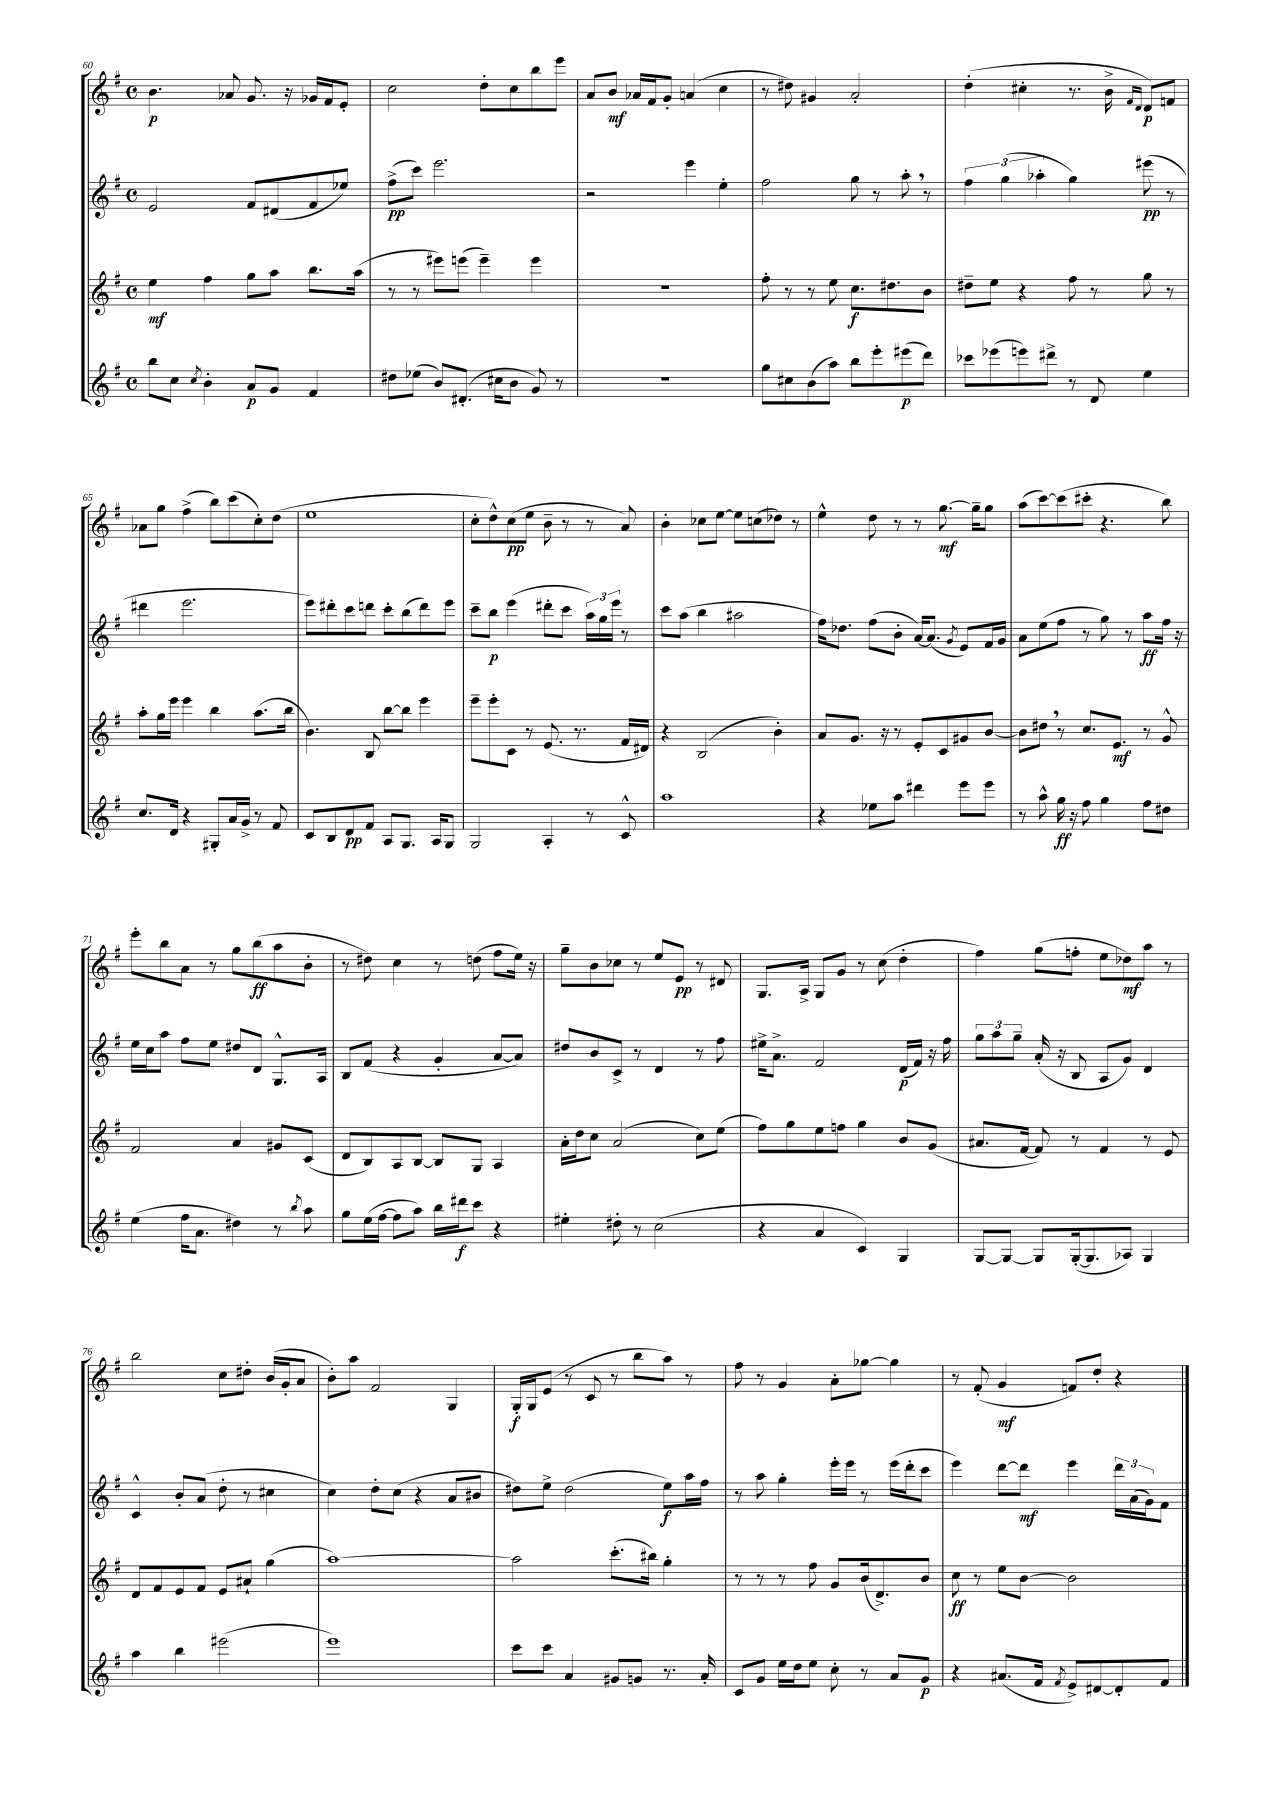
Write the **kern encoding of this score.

**kern	**dynam	**kern	**dynam	**kern	**dynam	**kern	**dynam
*part4	*part4	*part3	*part3	*part2	*part2	*part1	*part1
*staff4	*staff4	*staff3	*staff3	*staff2	*staff2	*staff1	*staff1
*clefG2	*	*clefG2	*	*clefG2	*	*clefG2	*
*k[f#]	*	*k[f#]	*	*k[f#]	*	*k[f#]	*
*M4/4	*	*M4/4	*	*M4/4	*	*M4/4	*
*met(c)	*	*met(c)	*	*met(c)	*	*met(c)	*
=60	=60	=60	=60	=60	=60	=60	=60
8bb\L	.	4ee\	mf	2e/	.	4.b\	p
8cc\J	.	.	.	.	.	.	.
8qcc/	.	.	.	.	.	.	.
4b'\	.	4ff#\	.	.	.	.	.
.	.	.	.	.	.	8a-X/	.
8a/L	p	8gg\L	.	8f#/L	.	8.g/	.
8g/J	.	8aa\J	.	(8d#X/	.	.	.
.	.	.	.	.	.	16r	.
4f#/	.	8.bb\L	.	8f#/	.	16g-X/LL	.
.	.	.	.	.	.	16f#/J	.
.	.	.	.	8ee-X/J)	.	8e'/J	.
.	.	(16aa\Jk	.	.	.	.	.
=61	=61	=61	=61	=61	=61	=61	=61
8dd#X\L	.	8r	.	(8ff#^\L	pp	2cc\	.
(8ee-X\J	.	8r	.	8ccc\J)	.	.	.
8b/L)	.	8eee#X\L)	.	2.eee\	.	.	.
(8.d#X'/J	.	(8eeen\J	.	.	.	.	.
.	.	4eee~\)	.	.	.	8dd'\L	.
16cc#X\KL	.	.	.	.	.	.	.
8b\J	.	.	.	.	.	8cc\	.
8g/)	.	4eee\	.	.	.	8bb\	.
8r	.	.	.	.	.	8eee\J	.
=62	=62	=62	=62	=62	=62	=62	=62
1r	.	1r	.	2r	.	8a/L	.
.	.	.	.	.	.	8b/J	mf
.	.	.	.	.	.	16a-X/LL	.
.	.	.	.	.	.	16f#/J	.
.	.	.	.	.	.	8g'/J	.
.	.	.	.	4eee\	.	(4an/	.
.	.	.	.	4ee'\	.	4cc\	.
=63	=63	=63	=63	=63	=63	=63	=63
8gg\L	.	8ff#'\	.	2ff#\	.	8r	.
8cc#X\	.	8r	.	.	.	8dd#X\)	.
(8b\	.	8r	.	.	.	4g#X/	.
8aa\J)	.	8ee\	.	.	.	.	.
8bb\L	.	8.cc\L	f	8gg\	.	2a'/	.
8eee'\	.	.	.	8r	.	.	.
.	.	8.dd#X\	.	.	.	.	.
(8eee#X\	p	.	.	8aa',\	.	.	.
8ddd\J)	.	8b\J	.	8r	.	.	.
=64	=64	=64	=64	=64	=64	=64	=64
8ccc-X\L	.	8dd#X~\L	.	6ff#\	.	(4dd'\	.
(8eee-X\	.	8ee\J	.	.	.	.	.
.	.	.	.	(6gg\	.	.	.
8eeen\)	.	4r	.	.	.	4cc#X'\	.
.	.	.	.	6aa-X'\	.	.	.
8ddd#X^\J	.	.	.	.	.	.	.
8r	.	8ff#\	.	4gg\)	.	8.r	.
8d/	.	8r	.	.	.	.	.
.	.	.	.	.	.	16b^\	.
.	.	.	.	.	.	16qqf#/LL	.
.	.	.	.	.	.	16qqd/JJ	.
4ee\	.	8gg\	.	(8eee#X\	pp	8d/L)	p
.	.	8r	.	8r	.	8fn/J	.
!!LO:LB:g=z
=65	=65	=65	=65	=65	=65	=65	=65
8.cc/L	.	8aa'\L	.	4ddd#X\	.	8a-X\L	.
.	.	16gg\L	.	.	.	8gg\J	.
16d/Jk	.	16eee\JJ	.	.	.	.	.
4r	.	4eee\	.	2.eee\	.	(4ff#^\	.
8G#X'/L	.	4bb\	.	.	.	8bb\L)	.
16a/L	.	.	.	.	.	(8ccc\	.
16g^/JJ	.	.	.	.	.	.	.
8r	.	(8.aa\L	.	.	.	8cc'\)	.
8f#/	.	.	.	.	.	(8dd\J	.
.	.	16bb\Jk	.	.	.	.	.
=66	=66	=66	=66	=66	=66	=66	=66
8c/L	.	4.b\)	.	8eee\L)	.	1ee	.
8B/	.	.	.	8ddd#X'\	.	.	.
8d/	pp	.	.	8ccc\	.	.	.
8f#/J	.	8B/	.	8dddn\J	.	.	.
8A/L	.	[8bb\L	.	8ccc'\L	.	.	.
8.G/J	.	8bb\J]	.	(8bb\	.	.	.
.	.	4eee\	.	8ddd\)	.	.	.
16A/KL	.	.	.	.	.	.	.
8G/J	.	.	.	8eee\J	.	.	.
=67	=67	=67	=67	=67	=67	=67	=67
2G/	.	8eee~\L	.	8ccc~\L	.	8cc'\L	.
.	.	8eee'\	.	8bb\J	p	8dd^^\)	.
.	.	8c\J	.	(4eee\	.	(8cc\	pp
.	.	8r	.	.	.	8ee\J	.
4A'/	.	(8.e/	.	8ddd#X'\L	.	8b~\	.
.	.	.	.	8ccc\J	.	8r	.
.	.	8.r	.	.	.	.	.
8r	.	.	.	24aa\LL)	.	8r	.
.	.	.	.	24gg\	.	.	.
.	.	.	.	24eee\JJ	.	.	.
8c^^/	.	16f#/LL	.	8r	.	8a/)	.
.	.	16d#X/JJ)	.	.	.	.	.
=68	=68	=68	=68	=68	=68	=68	=68
1aa	.	4r	.	8ccc\L	.	4b'\	.
.	.	.	.	(8aa\J	.	.	.
.	.	(2B/	.	4bb\	.	8cc-X\L	.
.	.	.	.	.	.	[8ee\J	.
.	.	.	.	2aa#X\	.	8ee\L]	.
.	.	.	.	.	.	(8ccn\	.
.	.	4b'\)	.	.	.	8dd-X\J)	.
.	.	.	.	.	.	8r	.
=69	=69	=69	=69	=69	=69	=69	=69
4r	.	8a/L	.	16ff#\KL)	.	4ee^^\	.
.	.	.	.	8.dd-X\J	.	.	.
.	.	8.g/J	.	.	.	.	.
8ee-X\L	.	.	.	(8ff#\L	.	8dd\	.
.	.	16r	.	.	.	.	.
8aa\J	.	8r	.	8b'\J	.	8r	.
4ddd#X\	.	8e'/L	.	[16a/KL)	.	8r	.
.	.	.	.	(8.a/J]	.	.	.
.	.	8c/	.	.	.	[8.gg\	mf
.	.	.	.	8qg/	.	.	.
8eee\L	.	8g#X/	.	8e/L)	.	.	.
.	.	.	.	.	.	16gg~\KL]	.
8eee\J	.	[8b/J	.	16f#/L	.	8gg\J	.
.	.	.	.	16g/JJ	.	.	.
=70	=70	=70	=70	=70	=70	=70	=70
8r	.	8b\L]	.	8a\L	.	(8aa\L	.
8aa^^\	.	8dd#X,\J	.	(8ee\	.	[8ccc\)	.
16gg\	ff	8r	.	8ff#\J	.	(8ccc\]	.
16r	.	.	.	.	.	.	.
8ff#\	.	8.cc/L	.	8r	.	8ccc#X'\J	.
4gg\	.	.	.	8gg\)	.	4.r	.
.	.	8.e/J	mf	.	.	.	.
.	.	.	.	8r	.	.	.
8ff#\L	.	8r	.	8aa\L	ff	.	.
8dd#X\J	.	8g^^/	.	16ff#\Jk	.	8bb\)	.
.	.	.	.	16r	.	.	.
!!LO:LB:g=z
=71	=71	=71	=71	=71	=71	=71	=71
(4ee\	.	2f#/	.	16ee\LL	.	8eee'\L	.
.	.	.	.	16cc\J	.	.	.
.	.	.	.	8aa\J	.	8bb\	.
16ff#\KL	.	.	.	8ff#\L	.	8a\J	.
8.a\J	.	.	.	.	.	.	.
.	.	.	.	8ee\J	.	8r	.
4dd#X\)	.	4a/	.	8dd#X/L	.	8gg\L	.
.	.	.	.	8d/J	.	(8bb\	ff
8r	.	8g#X/L	.	8.G^^/L	.	8aa\	.
8qbb/	.	.	.	.	.	.	.
8aa\	.	(8c/J	.	.	.	8b'\J	.
.	.	.	.	16A/Jk	.	.	.
=72	=72	=72	=72	=72	=72	=72	=72
8gg\L	.	8d/L	.	8B/L	.	8r	.
(16ee\L	.	8B/)	.	(8f#/J	.	8dd#X\)	.
[16ff#\JJ	.	.	.	.	.	.	.
8ff#\L]	.	8A/	.	4r	.	4cc\	.
8aa\J)	.	[8B/J	.	.	.	.	.
16bb\LL	.	8B/L]	.	4g'/	.	8r	.
16ddd#X\J	f	.	.	.	.	.	.
8ccc\J	.	8G/J	.	.	.	(8ddn\	.
4r	.	4A/	.	[8a/L	.	8ff#\L	.
.	.	.	.	8a/J])	.	16ee\Jk)	.
.	.	.	.	.	.	16r	.
=73	=73	=73	=73	=73	=73	=73	=73
4ee#X'\	.	16a'\LL	.	8dd#X/L	.	8gg~\L	.
.	.	16dd\J	.	.	.	.	.
.	.	8cc\J	.	8b/	.	8b\	.
8dd#X'\	.	(2a/	.	8c^/J	.	8cc-X\J	.
8r	.	.	.	8r	.	8r	.
(2cc\	.	.	.	4d/	.	8ee/L	.
.	.	.	.	.	.	8e/J	pp
.	.	8cc\L)	.	8r	.	8r	.
.	.	(8ee\J	.	8ff#\	.	8d#X/	.
=74	=74	=74	=74	=74	=74	=74	=74
4r	.	8ff#\L)	.	16ee#X^\KL	.	8.G/L	.
.	.	.	.	8.a^\J	.	.	.
.	.	8gg\	.	.	.	.	.
.	.	.	.	.	.	16A^/Jk	.
4a/	.	8ee\	.	2f#/	.	8G/L	.
.	.	8ffn\J	.	.	.	8g/J	.
4c/)	.	4gg\	.	.	.	8r	.
.	.	.	.	.	.	(8cc\	.
4G/	.	8b/L	.	(16d/LL	p	4dd'\	.
.	.	.	.	16f#/JJ)	.	.	.
.	.	(8g/J	.	16r	.	.	.
.	.	.	.	16ff#\	.	.	.
=75	=75	=75	=75	=75	=75	=75	=75
[8G/L	.	8.a#X/L	.	12gg\L	.	4ff#\)	.
.	.	.	.	12aa\	.	.	.
8G/J_	.	.	.	.	.	.	.
.	.	.	.	12gg~\J	.	.	.
.	.	[16f#/Jk	.	.	.	.	.
8G/L]	.	8f#/])	.	(16a'/	.	(8gg\L	.
.	.	.	.	16r	.	.	.
([16G'/k	.	8r	.	8B/	.	8ffn'\J	.
8.G/]	.	.	.	.	.	.	.
.	.	4f#/	.	8A/L	.	8ee\L	.
8A-X/J)	.	.	.	8g/J)	.	8dd-X\)	mf
4G/	.	8r	.	4d/	.	8aa\J	.
.	.	8e/	.	.	.	8r	.
!!LO:LB:g=z
=76	=76	=76	=76	=76	=76	=76	=76
4aa\	.	8d/L	.	4c^^/	.	2bb\	.
.	.	8f#/	.	.	.	.	.
4bb\	.	8e/	.	8b'/L	.	.	.
.	.	8f#/J	.	(8a/J	.	.	.
(2eee#X\	.	8e/L	.	8dd'\	.	8cc\L	.
.	.	8a#X`/J	.	8r	.	8dd#X'\J	.
.	.	(4gg\	.	4cc#X\	.	(16b/LL	.
.	.	.	.	.	.	16g'/J	.
.	.	.	.	.	.	8a/J	.
=77	=77	=77	=77	=77	=77	=77	=77
1eee)	.	[1aa)	.	4cc\)	.	8b'\L)	.
.	.	.	.	.	.	8aa\J	.
.	.	.	.	8dd'\L	.	2f#/	.
.	.	.	.	(8cc\J	.	.	.
.	.	.	.	4r	.	.	.
.	.	.	.	8a/L	.	4G/	.
.	.	.	.	8b#X/J	.	.	.
=78	=78	=78	=78	=78	=78	=78	=78
8ccc\L	.	2aa\]	.	8dd#X\L)	.	16G'/LL	f
.	.	.	.	.	.	16G/J	.
8ccc\J	.	.	.	8ee^\J	.	(8e/J	.
4a/	.	.	.	(2dd#\	.	8r	.
.	.	.	.	.	.	8c/	.
8g#X/L	.	(8.ccc'\L	.	.	.	8r	.
8gn/J	.	.	.	.	.	8bb\L	.
.	.	16bb#X\Jk)	.	.	.	.	.
8.r	.	4gg'\	.	8ee\L)	f	8aa\J)	.
.	.	.	.	16aa\L	.	8r	.
16a'/	.	.	.	16ff#\JJ	.	.	.
=79	=79	=79	=79	=79	=79	=79	=79
8c/L	.	8r	.	8r	.	8ff#\	.
8g/J	.	8r	.	8aa\	.	8r	.
16ee\LL	.	8r	.	4gg'\	.	4g/	.
16dd\J	.	.	.	.	.	.	.
8ee\J	.	8ff#\	.	.	.	.	.
8cc'\	.	8g/L	.	16eee'\LL	.	8a'\L	.
.	.	.	.	16eee\JJ	.	.	.
8r	.	(16b/k	.	8r	.	[8gg-X\J	.
.	.	8.d^/)	.	.	.	.	.
8a/L	.	.	.	(16eee\LL	.	4gg-\]	.
.	.	.	.	16ddd'\J	.	.	.
8g/J	p	8b/J	.	8ccc\J	.	.	.
=80	=80	=80	=80	=80	=80	=80	=80
4r	.	8cc\	ff	4eee\)	.	8r	.
.	.	8r	.	.	.	(8f#'/	.
(8.a#X/L	.	8ee\L	.	[8ddd\L	.	4g/	mf
.	.	[8b\J	.	8ddd\J]	mf	.	.
16f#/Jk	.	.	.	.	.	.	.
8qf#/	.	.	.	.	.	.	.
8e^/L)	.	2b\]	.	4eee\	.	8fn/L)	.
[8d#X/	.	.	.	.	.	8dd'/J	.
8d#'/]	.	.	.	24ddd\LL	.	4r	.
.	.	.	.	(24a\	.	.	.
.	.	.	.	24g\J)	.	.	.
8f#/J	.	.	.	8f#\J	.	.	.
==	==	==	==	==	==	==	==
*-	*-	*-	*-	*-	*-	*-	*-
